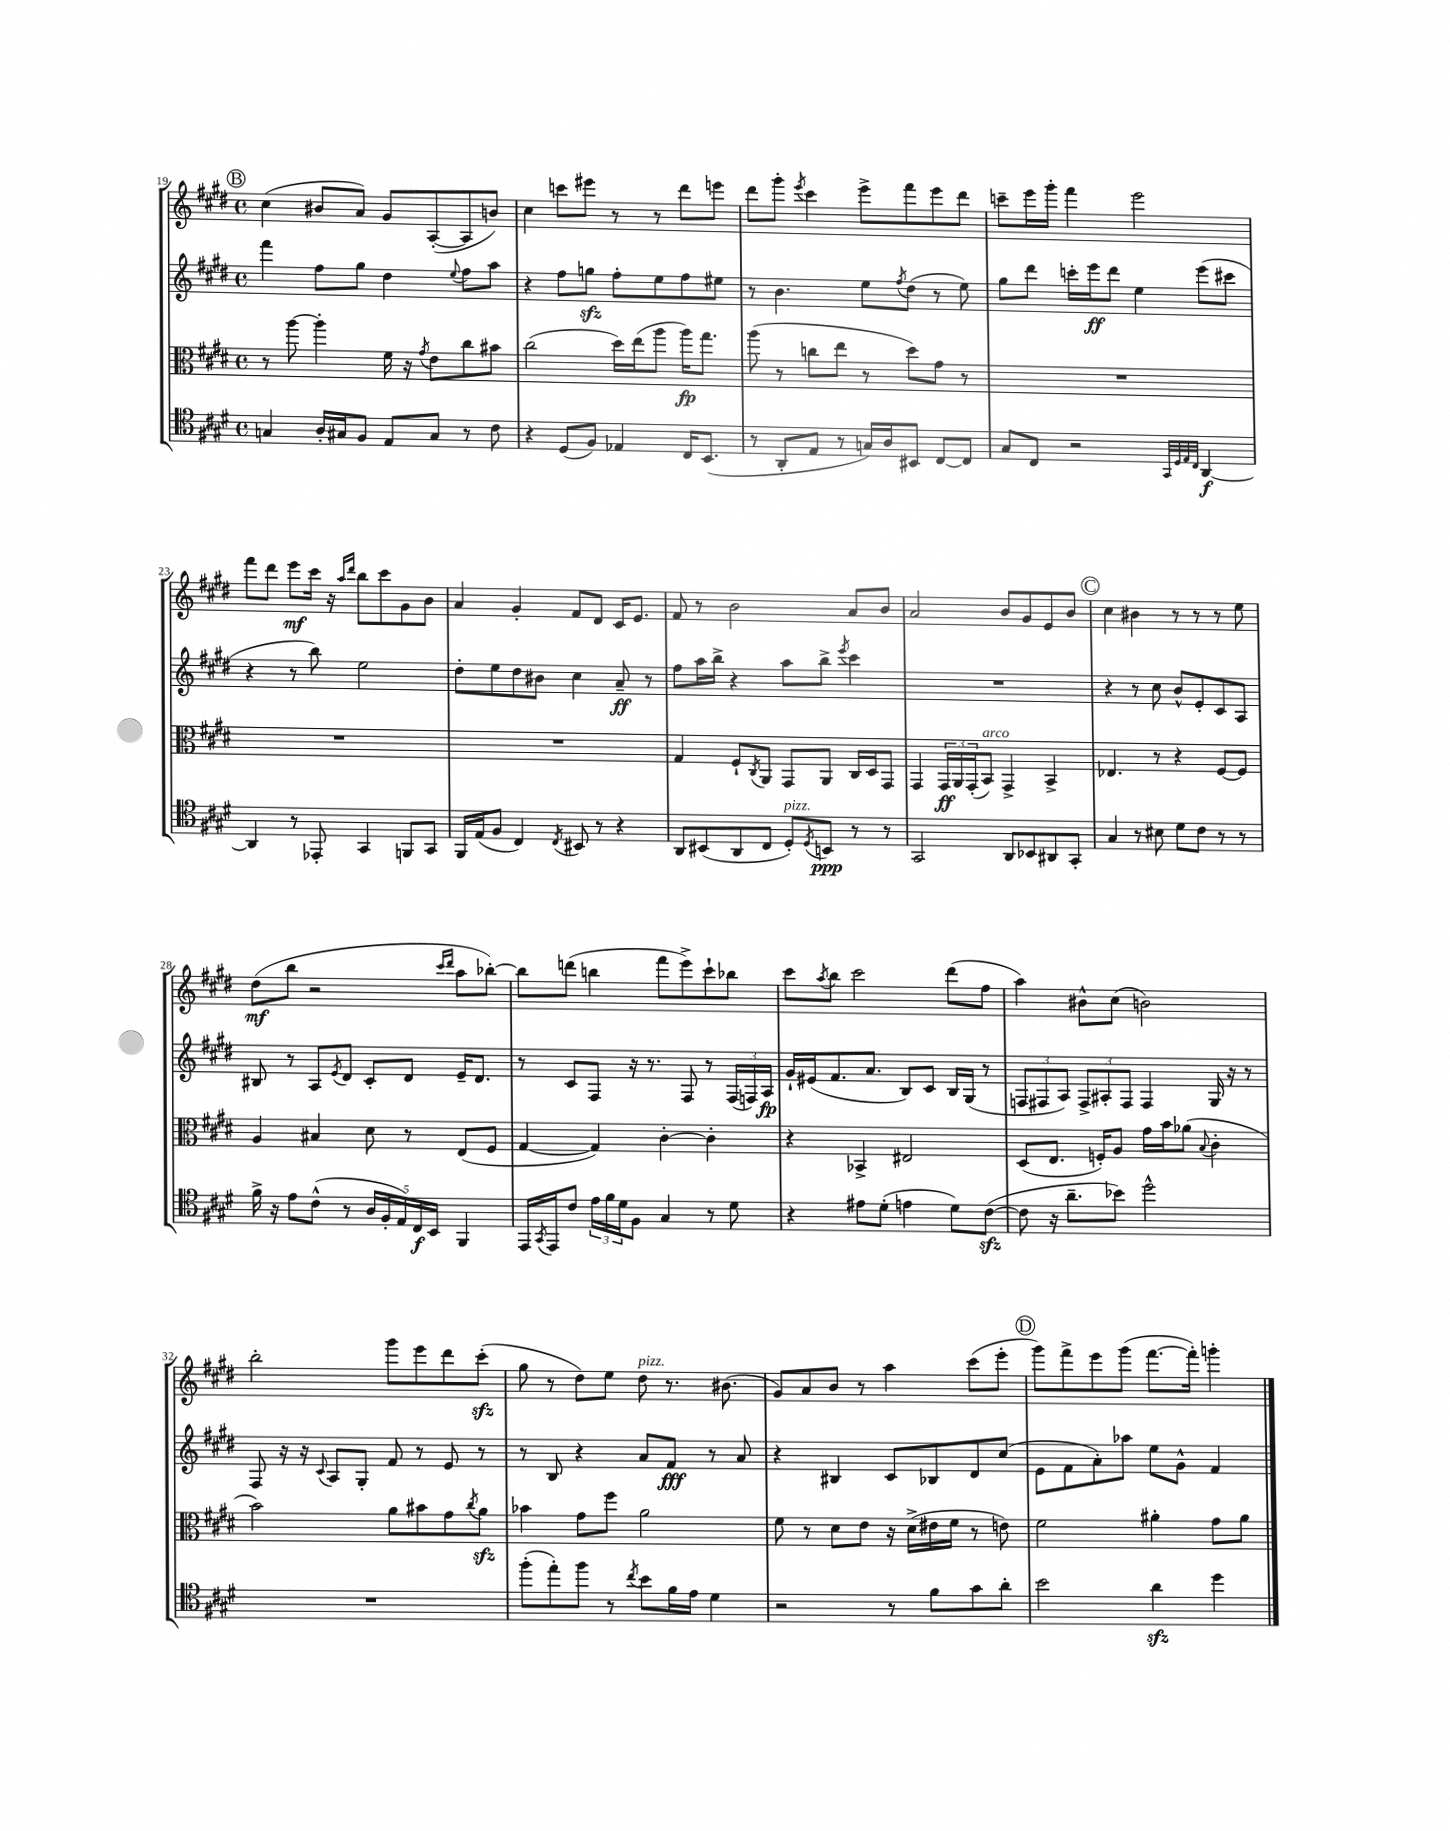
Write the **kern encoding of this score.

**kern	**kern	**kern	**kern
*staff4	*staff3	*staff2	*staff1
*clefC4	*clefC3	*clefG2	*clefG2
*k[f#c#g#d#]	*k[f#c#g#d#]	*k[f#c#g#d#]	*k[f#c#g#d#]
*M4/4	*M4/4	*M4/4	*M4/4
*met(c)	*met(c)	*met(c)	*met(c)
4G	8r	4fff#	(4cc#
.	[8aa	.	.
16A'	4aa']	8ff#	8b#
16G#	.	.	.
8F#	.	8gg#	8a)
8E	16f#	4dd#	8g#
.	16r	.	.
.	8qg#	.	.
8G#	8e	.	([8A'
.	.	8qqee	.
8r	8cc#	8ff#	8A]
8c#	8b#	8aa	8b)
=	=	=	=
4r	(2cc#	4r	4cc#
(8D#	.	8ff#	8ccc
8F#)	.	8gg	8eee#
4E-	16dd#)	8ff#'	8r
.	(16ee	.	.
.	8aa	8ee	8r
16C#	16aa)	8ff#	8ddd#
(8.BB	8.gg#	.	.
.	.	8ee#	8eee
=	=	=	=
8r	(8aa	8r	8ddd#
8AA'	8r	4.b	8ggg#'
.	.	.	8qeee
8E	8cc	.	4ccc#
8r	8ee	.	.
16G)	8r	8ee	8eee^
16A	.	.	.
.	.	8qff#	.
8BB#	8dd#)	(8dd#	8fff#
[8C#	8g#	8r	8eee
8C#]	8r	8ee)	8ddd#
=	=	=	=
8G#	1r	8gg#	8ccc~
8C#	.	8ddd#	16eee
.	.	.	16ggg#'
2r	.	16ccc'	4fff#
.	.	16eee	.
.	.	8ddd#	.
.	.	4ee	2eee
32qqGG#	.	.	.
32qqD#	.	.	.
32qqE	.	.	.
32qqC#	.	.	.
[4AA	.	(8eee	.
.	.	8ccc#	.
=	=	=	=
4AA]	1r	4r	8fff#
.	.	.	8ddd#
8r	.	8r	8eee
8EE-'	.	8bb)	16ccc#
.	.	.	16r
.	.	.	16qqaa
.	.	.	16qqddd#
4GG#	.	2ee	8bb
.	.	.	8ccc#
8FF	.	.	8g#
8GG#	.	.	8b
=	=	=	=
16FF#	1r	8dd#'	4a
(16E	.	.	.
8F#	.	8ee	.
4C#)	.	8dd#	4g#'
.	.	8b#	.
8qC#	.	.	.
8BB#	.	4cc#	8f#
8r	.	.	8d#
4r	.	8a~	16c#
.	.	.	8.e
.	.	8r	.
=	=	=	=
8AA	4G#	8ff#	8f#
(8BB#	.	16aa	8r
.	.	16bb^	.
8AA	8F#`	4r	2b
.	8qC#	.	.
8C#	8AA	.	.
8D#')	8GG#	8aa	.
8qD#	.	.	.
8BB	8AA	8bb^	.
.	.	8qeee	.
8r	16C#	4ccc#	8a
.	16D#	.	.
8r	8GG#	.	8b
=	=	=	=
2GG#	4GG#	1r	2a
.	24GG#	.	.
.	24AA	.	.
.	(24GG#'	.	.
.	8BB)	.	.
8AA	4GG#^	.	8b
8BB-	.	.	8g#
8AA#	4BB^	.	8e
8GG#'	.	.	8b
=	=	=	=
4G#	4.E-	4r	4cc#
8r	.	8r	4b#
8B#	8r	8cc#	.
8d#	4r	8b^^	8r
8c#	.	8e'	8r
8r	[8F#	8c#	8r
8r	8F#]	8A	8ee
=	=	=	=
16f#^	4A	8B#	(8dd#
16r	.	.	.
8e	.	8r	8bb
(8c#^^	4B#	8A	2r
.	.	8qe	.
8r	.	8d#	.
20A	8d#	8c#'	.
20F#'	.	.	.
20E)	.	.	.
.	8r	8d#	.
20C#	.	.	.
20BB	.	.	.
.	.	.	16qqccc#
.	.	.	16qqddd#
4FF#	(8E	16e~	8aa
.	.	8.d#	.
.	8F#	.	[8bb-')
=	=	=	=
16EE	[4G#	8r	8bb-]
8qGG#	.	.	.
16EE	.	.	.
8c#	.	8c#	(8ddd
24e	4G#])	8F#	4bb
24f#	.	.	.
24d#	.	.	.
8F#	.	16r	.
.	.	8.r	.
4G#	[4c#'	.	8fff#
.	.	8F#	8eee^)
8r	4c#']	8r	8ccc#`
8d#	.	(24F#	8bb-
.	.	24F)	.
.	.	24A	.
=	=	=	=
4r	4r	16g#`	8ccc#
.	.	(16e#	.
.	.	.	8qaa
.	.	8.f#	8bb
8e#	4BB-^	.	2ccc#
.	.	8.a	.
(8d#'	.	.	.
4e	2E#	8B)	.
.	.	8c#	.
8d#)	.	16B	(8ddd#
.	.	(16G#	.
([8c#	.	8r	8ff#
=	=	=	=
8c#]	(8D#	12F	4aa)
.	.	12F#	.
16r	8.E	.	.
.	.	12A)	.
8.a~	.	.	.
.	.	12F#^	8b#^^
.	16F')	.	.
.	.	12A#'	.
8b-)	8A	.	(8cc#
.	.	12F#	.
2dd#^^	16g#	4F#	2b)
.	16b	.	.
.	(8a-	.	.
.	8qqB	.	.
.	4c#'	16G#	.
.	.	16r	.
.	.	8r	.
=	=	=	=
1r	2b)	8F#	2bb'
.	.	16r	.
.	.	16r	.
.	.	8qqc#	.
.	.	8A	.
.	.	8G#'	.
.	8a	8f#	8ggg#
.	8b#	8r	8eee
.	8g#	8e	8ddd#
.	8qcc#	.	.
.	8a	8r	(8ccc#'
=	=	=	=
(8ff#'	4b-	8r	8gg#
8ee')	.	8B	8r
8ff#	8g#	4r	8dd#)
8r	8ff#	.	8ee
8qcc#	.	.	.
8b	2a	8a	8dd#
16f#	.	8f#	8.r
16e	.	.	.
4d#	.	8r	.
.	.	.	(8.b#
.	.	8a	.
=	=	=	=
2r	8f#	4r	8g#)
.	8r	.	8a
.	8d#	4B#	8b
.	8e	.	8r
8r	16r	8c#	4aa
.	(16d#^	.	.
8f#	16e#	8B-	.
.	16f#	.	.
8g#	8r	8d#	(8ccc#
8a'	8e)	(8cc#	8eee'
=	=	=	=
2b	2f#	8e	8ggg#)
.	.	8f#	8fff#^
.	.	8a')	8eee
.	.	8aa-	(8ggg#
4a	4a#'	8ee	[8.fff#
.	.	8g#^^	.
.	.	.	16fff#'])
4dd#	8g#	4f#	4ggg'
.	8a#	.	.
==	==	==	==
*-	*-	*-	*-
